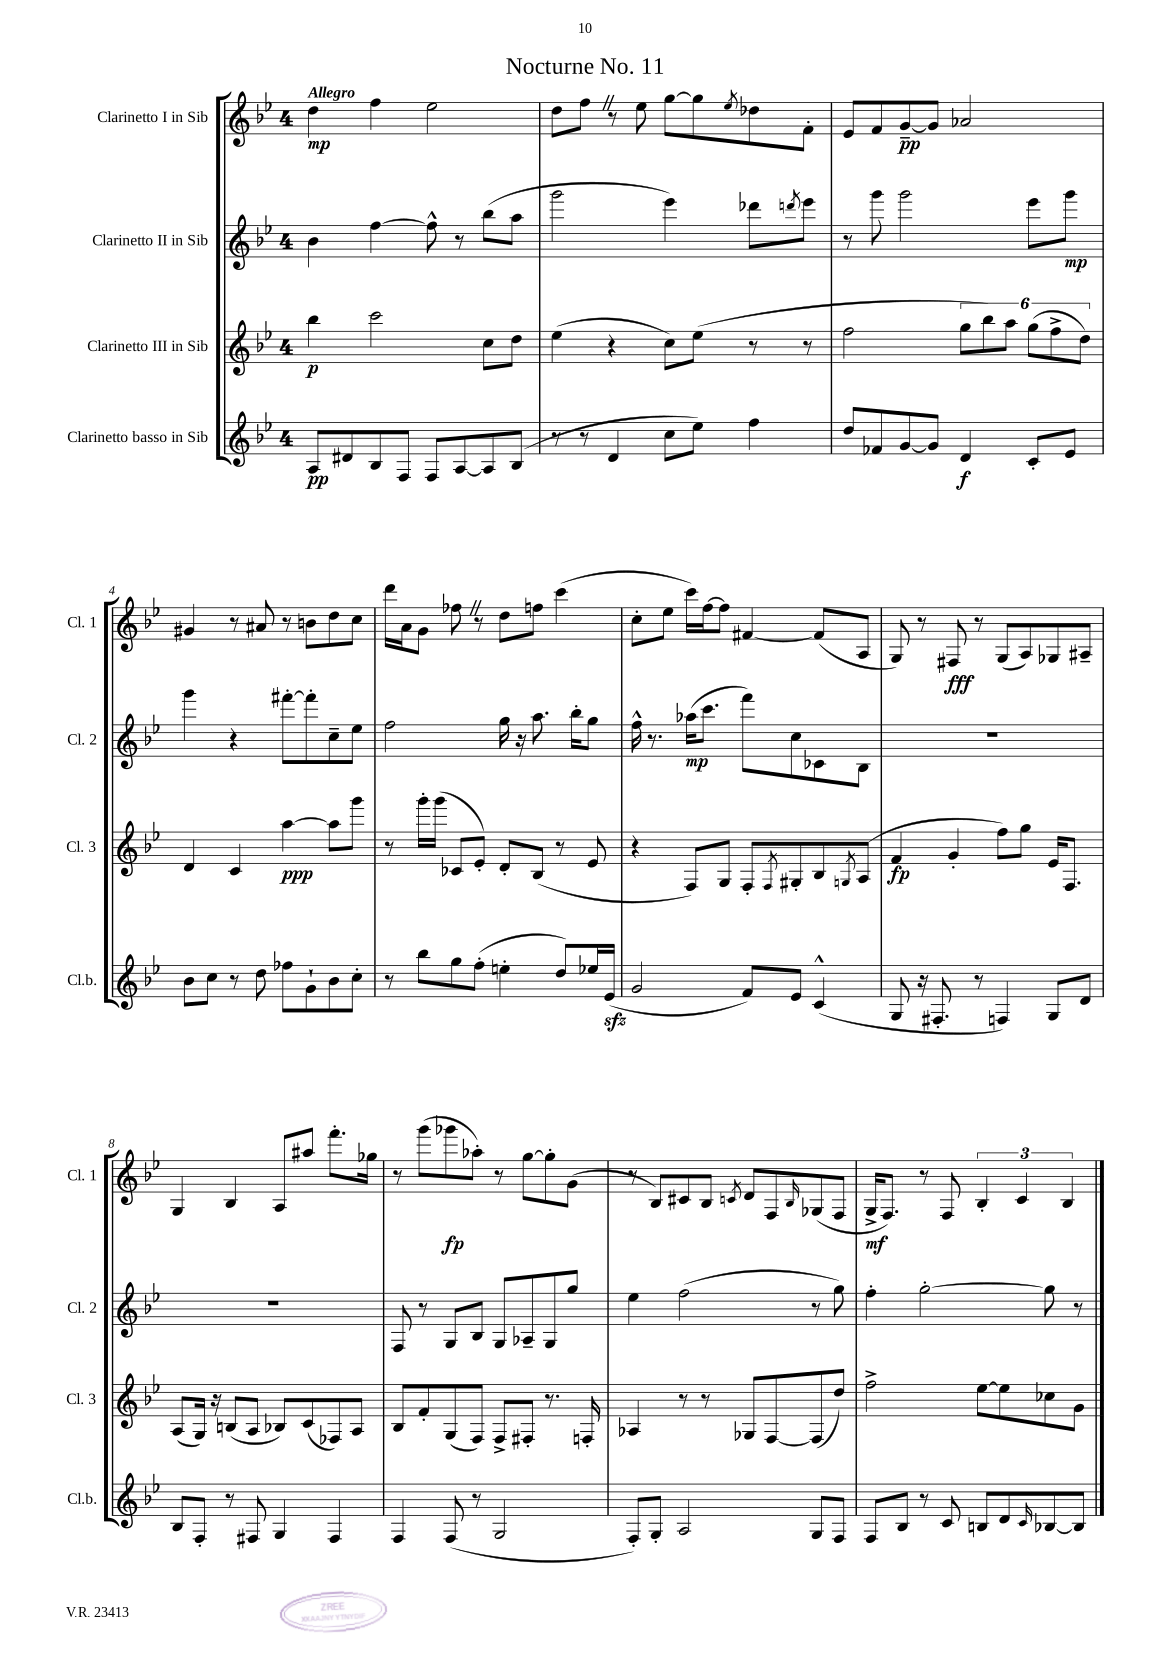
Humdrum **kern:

**kern	**kern	**kern	**kern
*staff4	*staff3	*staff2	*staff1
*clefG2	*clefG2	*clefG2	*clefG2
*k[b-e-]	*k[b-e-]	*k[b-e-]	*k[b-e-]
*M4/4	*M4/4	*M4/4	*M4/4
8A	4bb-	4b-	4dd
8d#	.	.	.
8B-	2ccc	[4ff	4ff
8F	.	.	.
8F	.	8ff^^]	2ee-
[8A	.	8r	.
8A]	8cc	(8bb-	.
(8B-	8dd	8aa	.
=	=	=	=
8r	(4ee-	2ggg	8dd
8r	.	.	8ff
4d	4r	.	8r
.	.	.	8ee-
8cc	8cc)	4eee-)	[8gg
8ee-)	(8ee-	.	8gg]
.	.	.	8qee-
4ff	8r	8ddd-	8dd-
.	.	8qddd	.
.	8r	8eee-	8f'
=	=	=	=
8dd	2ff	8r	8e-
8f-	.	8ggg	8f
[8g	.	2ggg	[8g~
8g]	.	.	8g]
4d	12gg	.	2a-
.	12bb-)	.	.
.	12aa	.	.
8c'	(12gg	8eee-	.
.	12ff^	.	.
8e-	.	8ggg	.
.	12dd)	.	.
=	=	=	=
8b-	4d	4ggg	4g#
8cc	.	.	.
8r	4c	4r	8r
8dd	.	.	8a#
8ff-	[4aa	[8fff#'	8r
8g`	.	8fff#']	8b
8b-	8aa]	8cc~	8dd
8cc'	8ggg	8ee-	8cc
=	=	=	=
8r	8r	2ff	16ddd
.	.	.	16a
8bb-	16ggg'	.	8g
.	(16ggg	.	.
8gg	8c-	.	8ff-
(8ff'	8e-')	.	8r
4ee'	8d'	16gg	8dd
.	.	16r	.
.	(8B-	8.aa	8ff
8dd)	8r	.	(4ccc
.	.	16bb-'	.
16ee-	8e-	8gg	.
(16e-	.	.	.
=	=	=	=
2g	4r	16ff^^	8cc'
.	.	8.r	.
.	.	.	8ee-
.	8F)	(16aa-	16ccc)
.	.	8.ccc	[16ff
.	8G	.	8ff]
8f)	8F'	8fff)	[4f#
.	8qF	.	.
8e-	8G#'	8cc	.
(4c^^	8B-	8c-	(8f#]
.	8qG	.	.
.	(8A	8B-	8A
=	=	=	=
8G	4f	1r	8G)
16r	.	.	8r
8.F#'	.	.	.
.	4g'	.	8F#
8r	.	.	8r
4F)	8ff)	.	(8G
.	8gg	.	8A)
8G	16e-	.	8G-
.	8.F	.	.
8d	.	.	8A#~
=	=	=	=
8B-	(8A	1r	4G
8F'	16G)	.	.
.	16r	.	.
8r	(8B	.	4B-
8F#	8A	.	.
4G	8B-)	.	8A
.	(8c	.	8aa#
4F#	8F-)	.	8.fff'
.	8A	.	.
.	.	.	16gg-
=	=	=	=
4F	8B-	8F	8r
.	8f'	8r	(8ggg
(8F	(8G	8G	8ggg-
8r	8F)	8B-	8aa-')
2G	8F^	8G	8r
.	8F#'	8A-~	[8gg
.	8.r	8G	8gg']
.	.	8gg	(8g
.	16F'	.	.
=	=	=	=
8F')	4A-	4ee-	8r
8G'	.	.	8B-)
2A	8r	(2ff	8c#
.	8r	.	8B-
.	.	.	8qc
.	8G-	.	8d
.	[8F	.	8F
.	.	.	16qqB-
8G	(8F]	8r	(8G-
8F	8dd)	8gg)	8F
=	=	=	=
8F	2ff^	4ff'	16G^
.	.	.	8.F)
8B-	.	.	.
8r	.	[2gg'	8r
8c	.	.	8F
8B	[8ee-	.	6B-'
8d	8ee-]	.	.
.	.	.	6c
16qqc	.	.	.
[8B-	8cc-	8gg]	.
.	.	.	6B-
8B-]	8g	8r	.
==	==	==	==
*-	*-	*-	*-
